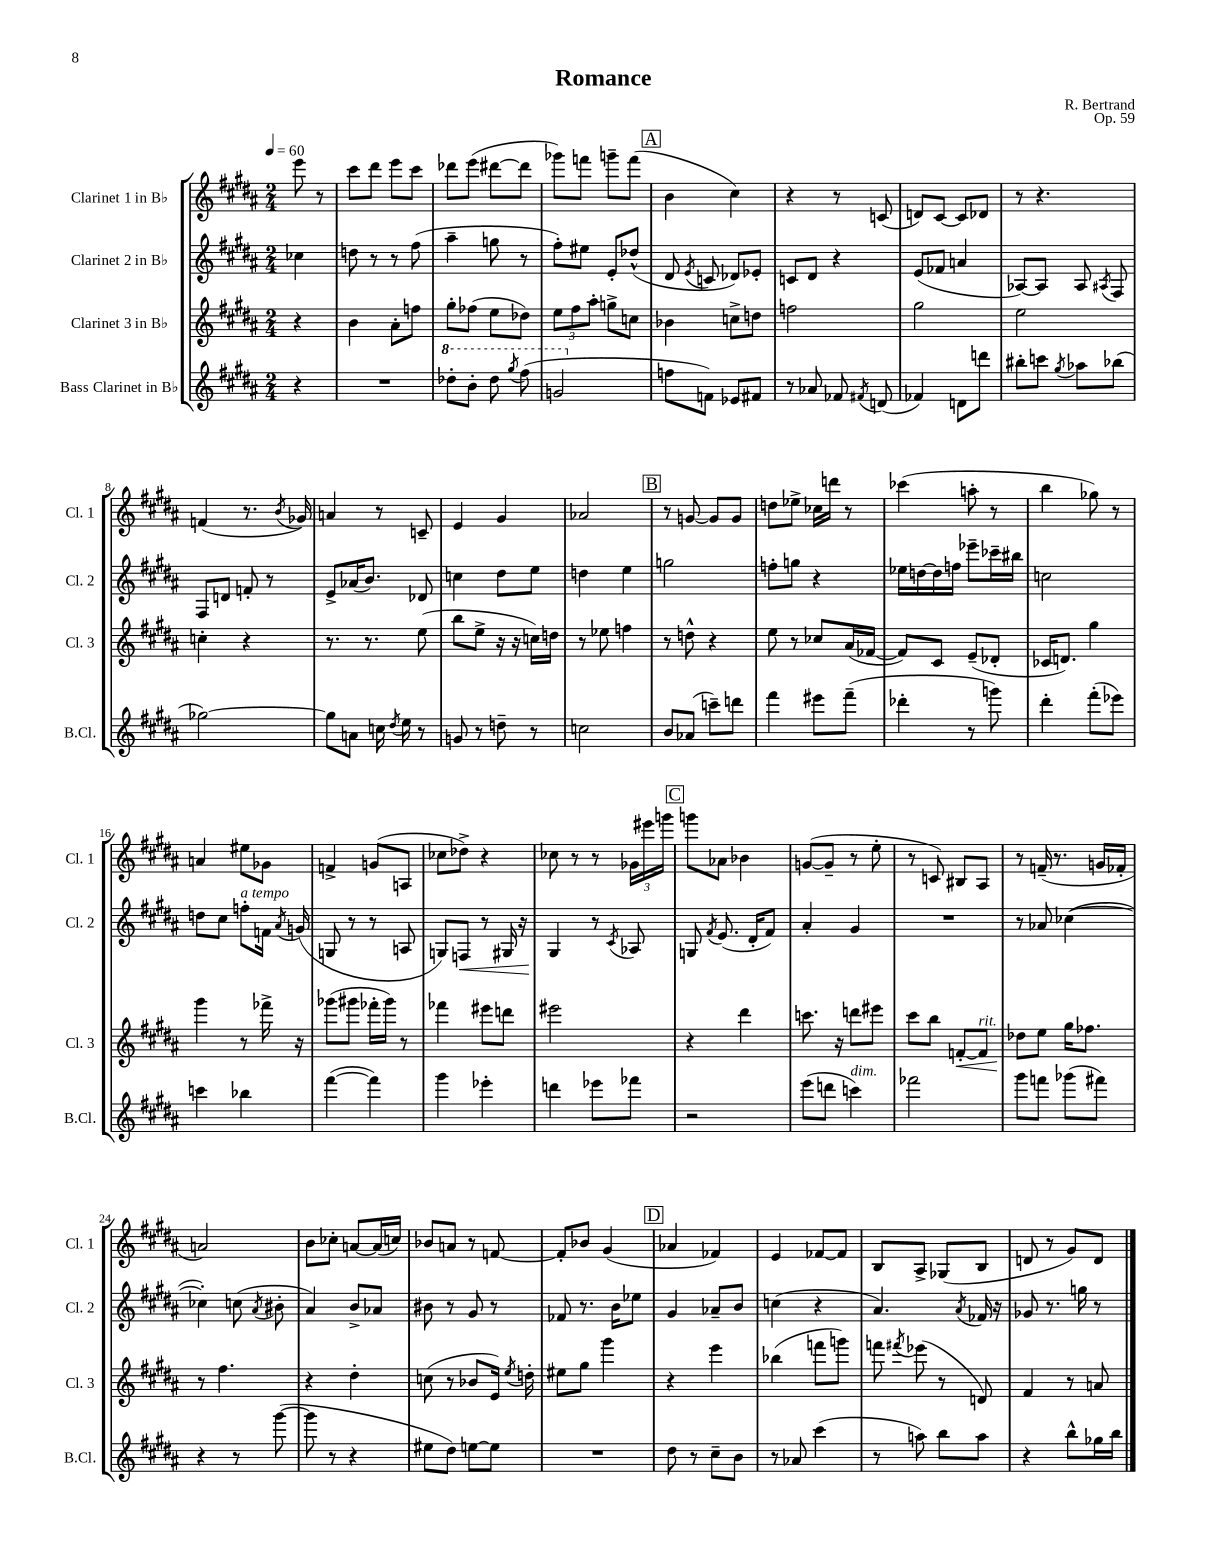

**kern	**kern	**kern	**kern
*staff4	*staff3	*staff2	*staff1
*clefG2	*clefG2	*clefG2	*clefG2
*k[f#c#g#d#a#]	*k[f#c#g#d#a#]	*k[f#c#g#d#a#]	*k[f#c#g#d#a#]
*M2/4	*M2/4	*M2/4	*M2/4
*MM60	*MM60	*MM60	*MM60
4r	4r	4cc-	8eee
.	.	.	8r
=	=	=	=
2r	4b	8dd	8ccc#
.	.	8r	8ddd#
.	8a#'	8r	8eee
.	8ff	(8ff#	8ccc#
=	=	=	=
8ddd-'	8gg#'	4aa#~	8ddd-
8bb'	(8ff-	.	(8eee
8ddd-	8ee	8gg	[8ddd#
8qggg#	.	.	.
(8fff#	8dd-)	8r	8ddd#]
=	=	=	=
2gg	12ee	8ff#')	8ggg-)
.	12ff#	.	.
.	.	8ee#	8fff
.	12aa#'	.	.
.	8gg^	8e'	8ggg~
.	8cc	(8dd-^^	(8fff
=	=	=	=
8ff	4b-	8d#	4b
.	.	8qe	.
8f)	.	8c	.
8e-	8cc^	8d-)	4cc#)
8f#	8dd	8e-'	.
=	=	=	=
8r	2ff	8c	4r
8a-	.	8d#	.
8f-	.	4r	8r
8qf#	.	.	.
(8d	.	.	(8c
=	=	=	=
4f-)	2gg#	(8e	8d)
.	.	8f-	[8c#
8d	.	4a	8c#]
8ddd	.	.	8d-
=	=	=	=
8bb#'	2ee	[8A-)	8r
8ccc	.	8A-]	4.r
8qgg#	.	.	.
8aa-	.	8A-	.
.	.	8qA#	.
(8bb-	.	8F#	.
=	=	=	=
[2gg-)	4cc'	8F#	(4f
.	.	8d	.
.	4r	8f'	8.r
.	.	8r	.
.	.	.	8qb
.	.	.	16g-)
=	=	=	=
8gg-]	8.r	8e^	4a
8a	.	(16a-	.
.	8.r	8.b)	.
16cc	.	.	8r
8qdd#	.	.	.
16ee	.	.	.
8r	(8ee	8d-	8c~
=	=	=	=
8g	8bb	4cc	4e
8r	8ee^	.	.
8dd~	16r	8dd#	4g#
.	16r	.	.
8r	16cc)	8ee	.
.	16dd	.	.
=	=	=	=
2cc	8r	4dd	2a-
.	8ee-	.	.
.	4ff	4ee	.
=	=	=	=
8b	8r	2gg	8r
(8a-	8dd^^	.	[8g
8ccc~)	4r	.	8g]
8ddd	.	.	8g
=	=	=	=
4fff#	8ee	8ff'	8dd
.	8r	8gg	8ee-^
8eee#	8cc-	4r	16cc-
.	.	.	16ddd
(8fff#~	(16a#	.	8r
.	[16f-	.	.
=	=	=	=
4ddd-'	8f-])	16ee-	(4ccc-
.	.	[16dd	.
.	8c#	16dd]	.
.	.	16ff	.
8r	(8e~	8eee-~	8aa'
8ggg)	8d-'	16ccc-~	8r
.	.	16bb#	.
=	=	=	=
4ddd#'	16c-	2cc	4bb
.	8.d)	.	.
(8fff#'	4gg#	.	8gg-)
8eee-)	.	.	8r
=	=	=	=
4ccc	4ggg#	8dd	4a
.	.	8cc#	.
4bb-	8r	8ff'	8ee#
.	16fff-^	16f	8g-
.	.	8qa#	.
.	16r	(16g	.
=	=	=	=
([4fff#	(8ggg-	8G	4f^
.	8ggg#	8r	.
4fff#])	16fff-'	8r	(8g
.	16ggg#)	.	.
.	8r	8A	8A
=	=	=	=
4ggg#	4fff-	8G)	8cc-
.	.	8F	8dd-^)
4eee-'	8eee#	8r	4r
.	8ddd	16G#	.
.	.	16r	.
=	=	=	=
4ddd	2eee#	4G#	8cc-
.	.	.	8r
8eee-	.	8r	8r
.	.	8qc#	.
8fff-	.	8A-	24g-
.	.	.	24eee#
.	.	.	24ggg
=	=	=	=
2r	4r	8G	8ggg
.	.	8qf#	.
.	.	(8.e	8a-
.	4ddd#	.	4b-
.	.	16d#'	.
.	.	8f#)	.
=	=	=	=
(8eee	8.ccc	4a#'	([8g
8ddd	.	.	8g~]
.	16r	.	.
4ccc)	8ddd	4g#	8r
.	8eee#	.	8ee'
=	=	=	=
2fff-	8ccc#	2r	8r
.	8bb	.	8c)
.	[8f'	.	8B#
.	8f]	.	8A#
=	=	=	=
8ggg#	8dd-	8r	8r
8fff	8ee	8a-	(16f~
.	.	.	8.r
(8ggg-	16gg#	([4cc-	.
.	8.ff-	.	.
8fff#)	.	.	16g
.	.	.	16f-'
=	=	=	=
4r	8r	4cc-'])	2a)
.	4.ff#	.	.
8r	.	(8cc	.
.	.	8qa#	.
([8ggg#	.	8b#'	.
=	=	=	=
8ggg#]	4r	4a#)	8b
8r	.	.	8cc-'
4r	4dd#'	8b^	[8a
.	.	8a-	(16a]
.	.	.	16cc)
=	=	=	=
8ee#	(8cc	8b#	8b-
8dd#)	8r	8r	8a
[8ee	8b-	8g#	8r
8ee]	16e)	8r	[8f
.	8qee	.	.
.	16dd'	.	.
=	=	=	=
2r	8ee#	8f-	8f']
.	8gg#	8.r	8b-
.	4ggg#	.	(4g#
.	.	16b	.
.	.	8ee-	.
=	=	=	=
8dd#	4r	4g#	4a-
8r	.	.	.
8cc#~	4eee	8a-~	4f-)
8b	.	8b	.
=	=	=	=
8r	(4bb-	(4cc	4e
8a-	.	.	.
(4ccc#	8fff	4r	[8f-
.	8ggg)	.	8f-]
=	=	=	=
8r	8fff	4.a#)	8B
.	8qfff#	.	.
8aa)	(8eee-	.	8A#^
8bb	8r	.	(8G-
.	.	8qa#	.
8aa	8d)	16f-	8B
.	.	16r	.
=	=	=	=
4r	4f#	8g-	8d
.	.	8.r	8r
8bb^^	8r	.	8g#)
.	.	16gg	.
16gg-	8a	8r	8d
16bb	.	.	.
==	==	==	==
*-	*-	*-	*-
